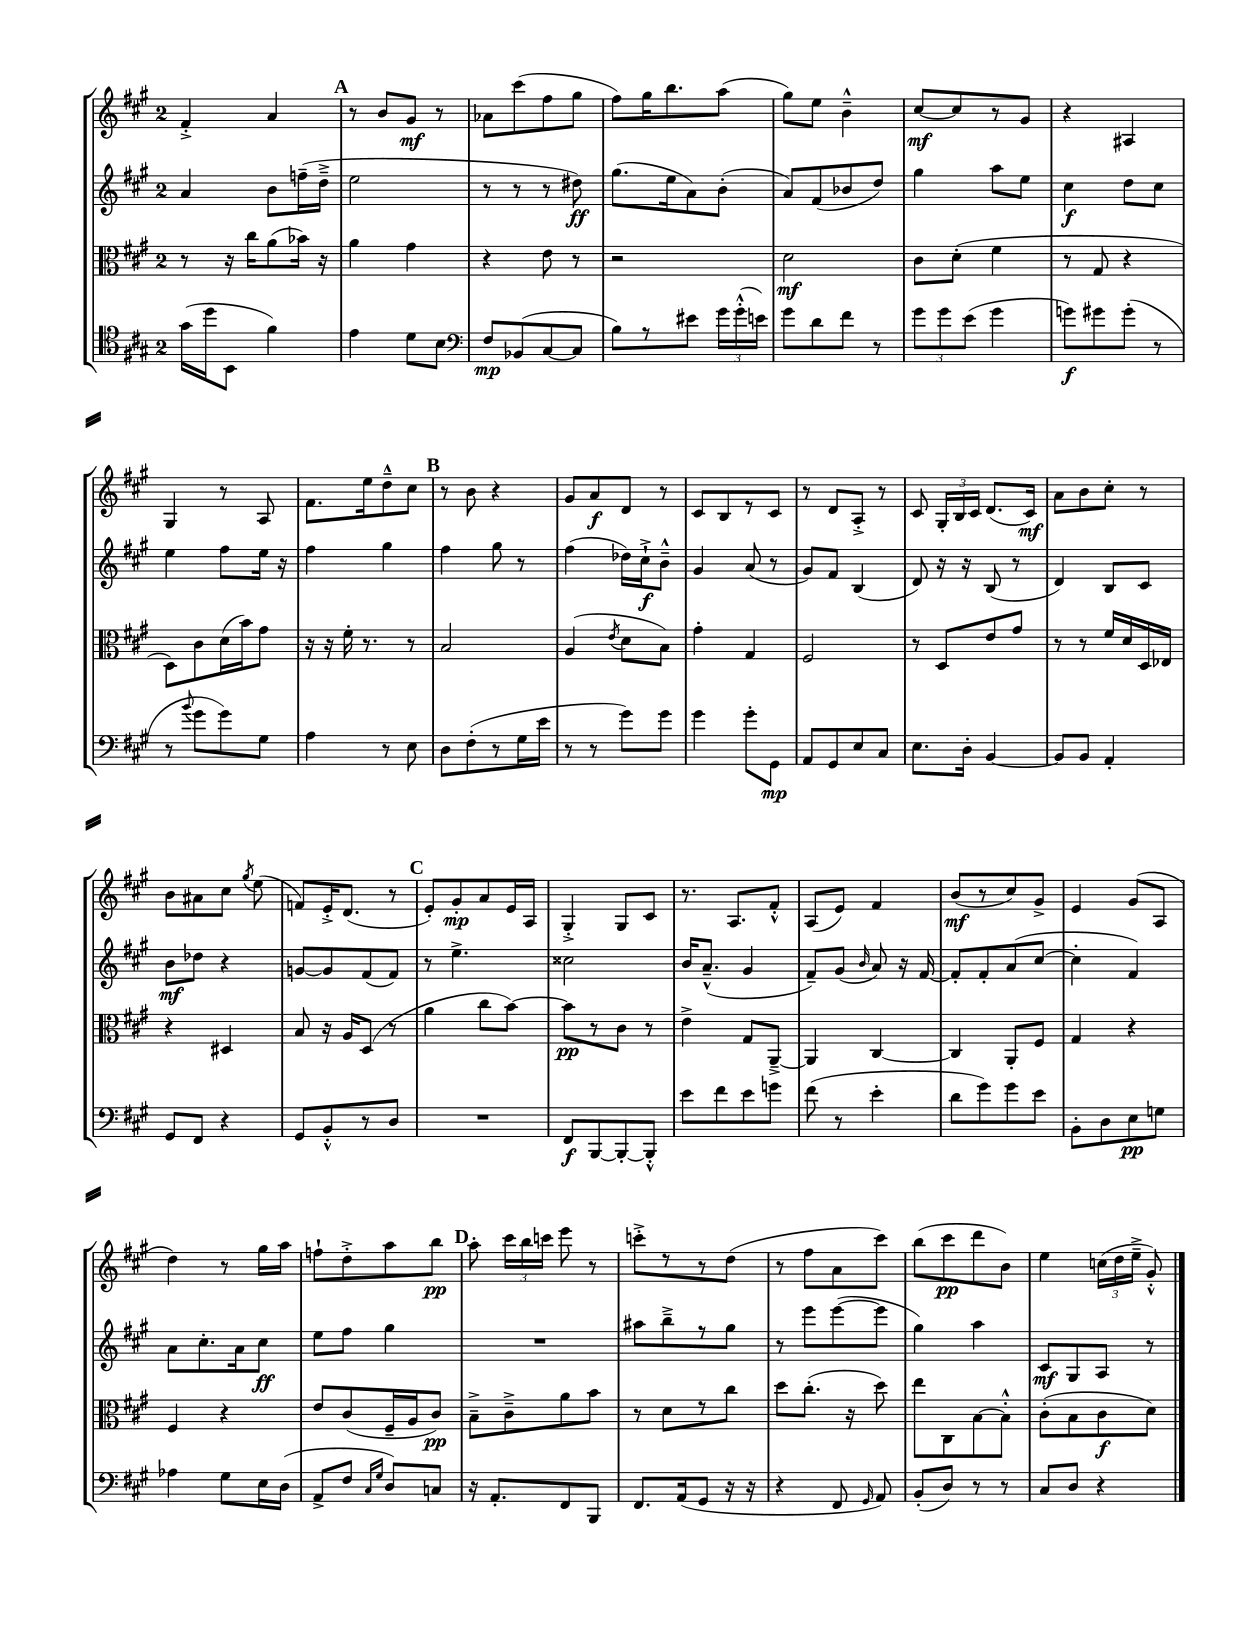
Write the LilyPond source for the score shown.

<<
\new StaffGroup <<
\new Staff = "s0" {
    \clef treble \key a \major \once \override Staff.TimeSignature.style = #'single-digit \time 2/4
    \autoBeamOff fis'4-.-> a'4 |
    \mark \markup { \bold "A" } r8 b'8[ gis'8]\mf r8 |
    aes'8[ cis'''8( fis''8 gis''8] |
    fis''8[) gis''16 b''8. a''8]( |
    gis''8[) e''8] b'4---^ |
    cis''8[~\mf cis''8 r8 gis'8] |
    r4 ais4 |
    gis4 r8 a8 |
    fis'8.[ e''16 d''8---^ cis''8] |
    \mark \markup { \bold "B" } r8 b'8 r4 |
    gis'8[ a'8\f d'8] r8 |
    cis'8[ b8 r8 cis'8] |
    r8 d'8[ a8]-.-> r8 |
    cis'8 \tuplet 3/2 { gis16[-. b16 cis'16] } d'8.[( cis'16]\mf) |
    a'8[ b'8 cis''8]-. r8 |
    b'8[ ais'8 cis''8] \acciaccatura { gis''8 } e''8( |
    f'8[) e'16-.-> d'8.]( r8 |
    \mark \markup { \bold "C" } e'8[-.) gis'8-.\mp a'8 e'16 a16] |
    gis4-.-> gis8[ cis'8] |
    r8. a8.[ fis'8]-.-^ |
    a8[( e'8]) fis'4 |
    b'8[\mf( r8 cis''8) gis'8]-> |
    e'4 gis'8[( a8] |
    d''4) r8 gis''16[ a''16] |
    f''8[-! d''8-.-> a''8 b''8]\pp |
    \mark \markup { \bold "D" } a''8-. \tuplet 3/2 { cis'''16[ b''16 c'''16] } e'''8 r8 |
    c'''8[-.-> r8 r8 d''8]( |
    r8 fis''8[ a'8 cis'''8]) |
    b''8[( cis'''8\pp d'''8 b'8]) |
    e''4 \tuplet 3/2 { c''16[( d''16 e''16]---> } gis'8-.-^) \bar "|." |
}
\new Staff = "s1" {
    \clef treble \key a \major \once \override Staff.TimeSignature.style = #'single-digit \time 2/4
    \autoBeamOff a'4 b'8[ f''16--( d''16]---> |
    \mark \markup { \bold "A" } e''2 |
    r8 r8 r8 dis''8\ff) |
    gis''8.[( e''16 a'8) b'8]-.( |
    a'8[) fis'8( bes'8 d''8]) |
    gis''4 a''8[ e''8] |
    cis''4\f d''8[ cis''8] |
    e''4 fis''8[ e''16] r16 |
    fis''4 gis''4 |
    \mark \markup { \bold "B" } fis''4 gis''8 r8 |
    fis''4( des''16[) cis''16-!->\f b'8]---^ |
    gis'4 a'8( r8 |
    gis'8[) fis'8] b4( |
    d'8) r16 r16 b8( r8 |
    d'4) b8[ cis'8] |
    b'8[\mf des''8] r4 |
    g'8[~ g'8 fis'8( fis'8]) |
    \mark \markup { \bold "C" } r8 e''4.-> |
    cisis''2 |
    b'16[ a'8.]---^( gis'4 |
    fis'8[--) gis'8]( \grace { b'16 } a'8) r16 fis'16~ |
    fis'8[-. fis'8-. a'8( cis''8]~ |
    cis''4-. fis'4) |
    a'8[ cis''8.-. a'16 cis''8]\ff |
    e''8[ fis''8] gis''4 |
    \mark \markup { \bold "D" } R2 |
    ais''8[ b''8---> r8 gis''8] |
    r8 e'''8[ e'''8~( e'''8] |
    gis''4) a''4 |
    cis'8[\mf gis8 a8] r8 \bar "|." |
}
\new Staff = "s2" {
    \clef alto \key a \major \once \override Staff.TimeSignature.style = #'single-digit \time 2/4
    \autoBeamOff r8 r16 cis''16[ a'8( bes'16]) r16 |
    \mark \markup { \bold "A" } a'4 gis'4 |
    r4 e'8 r8 |
    r2 |
    d'2\mf |
    cis'8[ d'8]-.( fis'4 |
    r8 gis8 r4 |
    d8[) cis'8 d'16( b'16) gis'8] |
    r16 r16 fis'16-. r8. r8 |
    \mark \markup { \bold "B" } b2 |
    a4( \acciaccatura { e'8 } d'8[ b8]) |
    gis'4-. gis4 |
    fis2 |
    r8 d8[ e'8 gis'8] |
    r8 r8 fis'16[ d'16 d16 ees16] |
    r4 dis4 |
    b8 r16 a16[ d8]( r8 |
    \mark \markup { \bold "C" } a'4 cis''8[ b'8]~) |
    b'8[\pp r8 cis'8] r8 |
    e'4-> gis8[ a,8]~---> |
    a,4 cis4~ |
    cis4 a,8[-. fis8] |
    gis4 r4 |
    fis4 r4 |
    e'8[ cis'8( fis16-- a16 cis'8]\pp) |
    \mark \markup { \bold "D" } b8[---> cis'8---> a'8 b'8] |
    r8 d'8[ r8 cis''8] |
    d''8[ cis''8.]-.( r16 d''8) |
    e''8[ cis8 b8~ b8]-.-^ |
    cis'8[-.( b8 cis'8\f d'8]) \bar "|." |
}
\new Staff = "s3" {
    \clef tenor \key a \major \once \override Staff.TimeSignature.style = #'single-digit \time 2/4
    \autoBeamOff gis'16[( d''16 b,8] fis'4) |
    \mark \markup { \bold "A" } e'4 d'8[ b8] |
    \clef bass fis8[\mp bes,8( cis8~ cis8] |
    b8[) r8 eis'8] \tuplet 3/2 { gis'16[ gis'16-.-^( e'16]) } |
    gis'8[ d'8 fis'8] r8 |
    \tuplet 3/2 { gis'8[ gis'8 e'8]( } gis'4 |
    g'8[\f) gis'8 gis'8]-.( r8 |
    r8 \appoggiatura { b'8 } gis'8[ gis'8) gis8] |
    a4 r8 e8 |
    \mark \markup { \bold "B" } d8[ fis8-.( r8 gis16 e'16] |
    r8 r8 gis'8[) gis'8] |
    gis'4 gis'8[-. gis,8]\mp |
    a,8[ gis,8 e8 cis8] |
    e8.[ d16]-. b,4~ |
    b,8[ b,8] a,4-. |
    gis,8[ fis,8] r4 |
    gis,8[ b,8-.-^ r8 d8] |
    \mark \markup { \bold "C" } R2 |
    fis,8[\f b,,8~ b,,8~-. b,,8]-.-^ |
    e'8[ fis'8 e'8 g'8] |
    fis'8( r8 e'4-. |
    d'8[ gis'8) gis'8 e'8] |
    b,8[-. d8 e8\pp g8] |
    aes4 gis8[ e16 d16]( |
    a,8[-> fis8] \grace { cis16[ gis16] } d8[) c8] |
    \mark \markup { \bold "D" } r16 a,8.[-. fis,8 b,,8] |
    fis,8.[ a,16( gis,8] r16 r16 |
    r4 fis,8 \grace { gis,16 } a,8) |
    b,8[-.( d8]) r8 r8 |
    cis8[ d8] r4 \bar "|." |
}
>>
>>
\layout { \context { \Score \remove "Bar_number_engraver" } }
